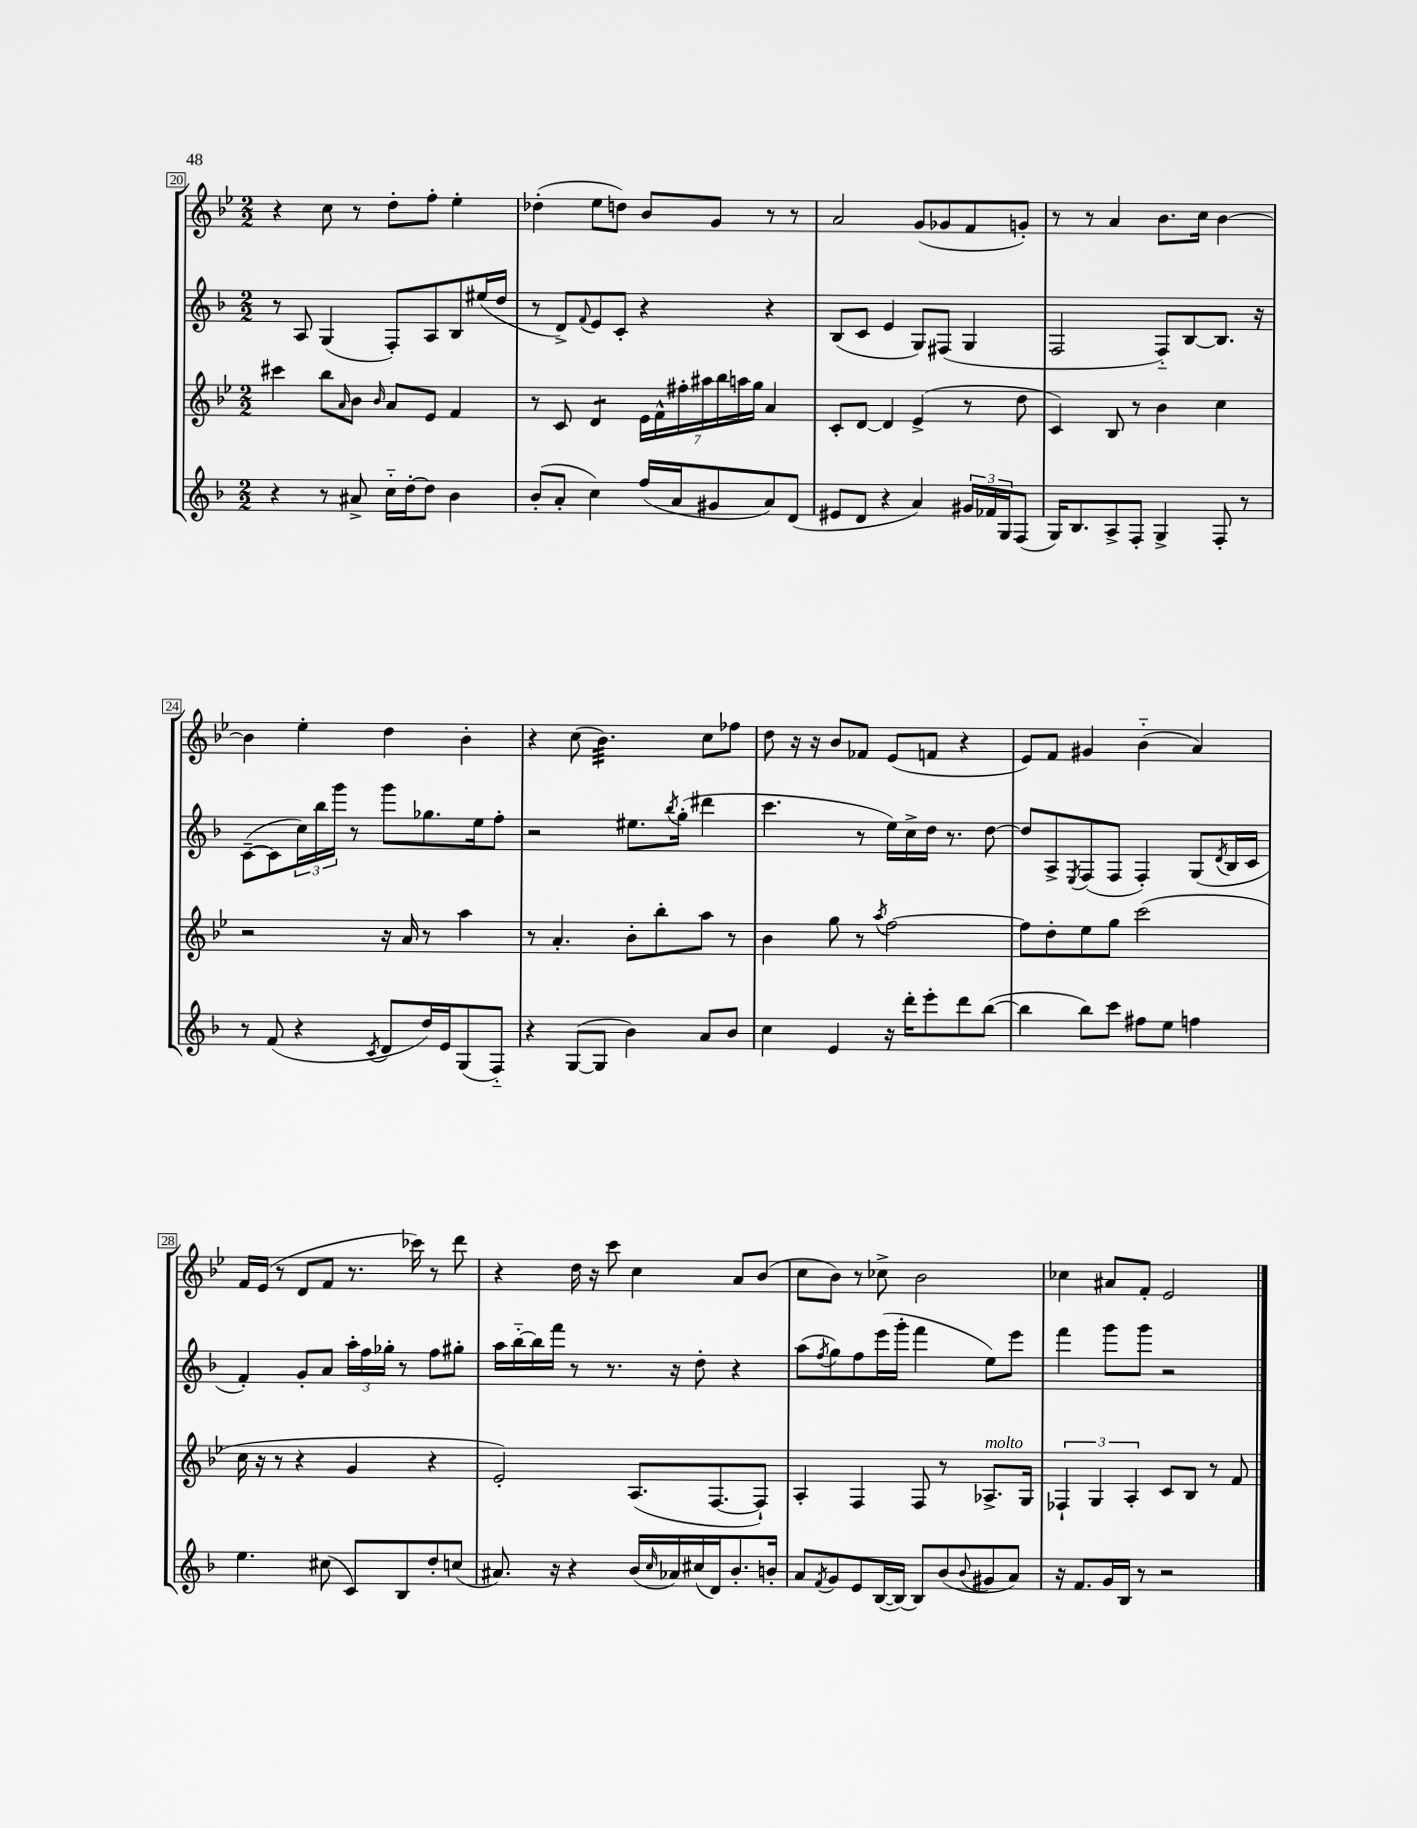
<<
\new StaffGroup <<
\new Staff = "s0" {
    \clef treble \key bes \major \numericTimeSignature \time 2/2
    r4 c''8 r8 d''8-. f''8-. ees''4-. |
    des''4-.( ees''8 d''8) bes'8 g'8 r8 r8 |
    a'2 g'8( ges'8 f'8 g'8-.) |
    r8 r8 a'4 bes'8. c''16 bes'4~ |
    bes'4 ees''4-. d''4 bes'4-. |
    r4 c''8( bes'4.:32) c''8 fes''8 |
    d''8 r16 r16 bes'8 fes'8 ees'8( f'8 r4 |
    ees'8) f'8 gis'4 bes'4-_( a'4) |
    f'16 ees'16( r8 d'8 f'8 r8. ces'''16) r8 d'''8 |
    r4 d''16 r16 c'''8 c''4 a'8 bes'8( |
    c''8 bes'8) r8 ces''8-> bes'2 |
    ces''4 ais'8 f'8-. ees'2 \bar "|." |
}
\new Staff = "s1" {
    \clef treble \key f \major \numericTimeSignature \time 2/2
    r8 a8 g4( f8-.) a8 bes8 eis''16( d''16 |
    r8 d'8->) \appoggiatura { f'8 } e'8 c'8-. r4 r4 |
    bes8( c'8 e'4 g8) fis8( g4 |
    f2 f8-_) bes8~ bes8. r16 |
    c'8~--( c'8 \tuplet 3/2 { c''16) bes''16 g'''16 } r8 g'''8 ges''8. e''16 f''8-. |
    r2 eis''8. \acciaccatura { bes''8 } g''16-.( dis'''4 |
    c'''4. r8 e''16) c''16-> d''16 r8. d''8~ |
    d''8 a8-> \acciaccatura { e8 } f8( f8 f4-.) g8( \acciaccatura { d'8 } bes16 c'16 |
    f'4-.) g'8-. a'8 \tuplet 3/2 { a''16-. f''16 ges''16-. } r8 f''8 gis''8-. |
    a''16 bes''16~-_ bes''16 f'''16 r8 r8. r16 d''8-. r4 |
    a''8( \acciaccatura { f''8 } g''8) f''8 e'''16( g'''16-. f'''4 e''8) e'''8 |
    f'''4 g'''8 g'''8 r2 \bar "|." |
}
\new Staff = "s2" {
    \clef treble \key bes \major \numericTimeSignature \time 2/2
    cis'''4 bes''8 \grace { a'16 } bes'8 \grace { bes'16 } a'8 ees'8 f'4 |
    r8 c'8 d'4:8 \tuplet 7/4 { ees'16 f'16-^ fis''16-. ais''16 bes''16 a''16 g''16 } a'4 |
    c'8-. d'8~ d'4 ees'4->( r8 d''8 |
    c'4) bes8 r8 bes'4 c''4 |
    r2 r16 a'16 r8 a''4 |
    r8 a'4.-. bes'8-. bes''8-. a''8 r8 |
    bes'4 g''8 r8 \acciaccatura { a''8 } f''2~ |
    f''8 d''8-. ees''8 g''8 c'''2( |
    c''16 r16 r8 r4 g'4 r4 |
    ees'2-.) a8.( f8.~ f8-!) |
    a4-. f4 f8 r8 aes8.->^\markup { \italic "molto" } g16 |
    \tuplet 3/2 { fes4-! g4 a4-. } c'8 bes8 r8 f'8 \bar "|." |
}
\new Staff = "s3" {
    \clef treble \key f \major \numericTimeSignature \time 2/2
    r4 r8 ais'8-> c''16-_ d''16~-. d''8 bes'4 |
    bes'8-.( a'8-. c''4) f''16( a'16 gis'8 a'8) d'8( |
    eis'8 d'8 r4 a'4) \tuplet 3/2 { gis'16 fes'16 g16 } f8( |
    g16) bes8. a8-> f8-. g4-> f8-. r8 |
    r8 f'8( r4 \acciaccatura { c'8 } d'8 d''16) e'16 g8( f8-_) |
    r4 g8~( g8 bes'4) a'8 bes'8 |
    c''4 e'4 r16 d'''16-. e'''8-. d'''8 bes''8~( |
    bes''4 bes''8) c'''8 fis''8 e''8 f''4 |
    e''4. cis''8( c'8) bes8 d''8-. c''8( |
    ais'8.) r16 r4 bes'16( \grace { c''16 } aes'16) cis''16( d'16) bes'8.-. b'16-. |
    a'8 \acciaccatura { f'8 } g'8 e'8 bes16~( bes16~) bes8 bes'8( \appoggiatura { bes'8 } gis'8 a'8) |
    r16 f'8. g'16 bes16 r8 r2 \bar "|." |
}
>>
>>
\layout { \context { \Score currentBarNumber = #20 \override BarNumber.stencil = #(make-stencil-boxer 0.1 0.3 ly:text-interface::print) } }
